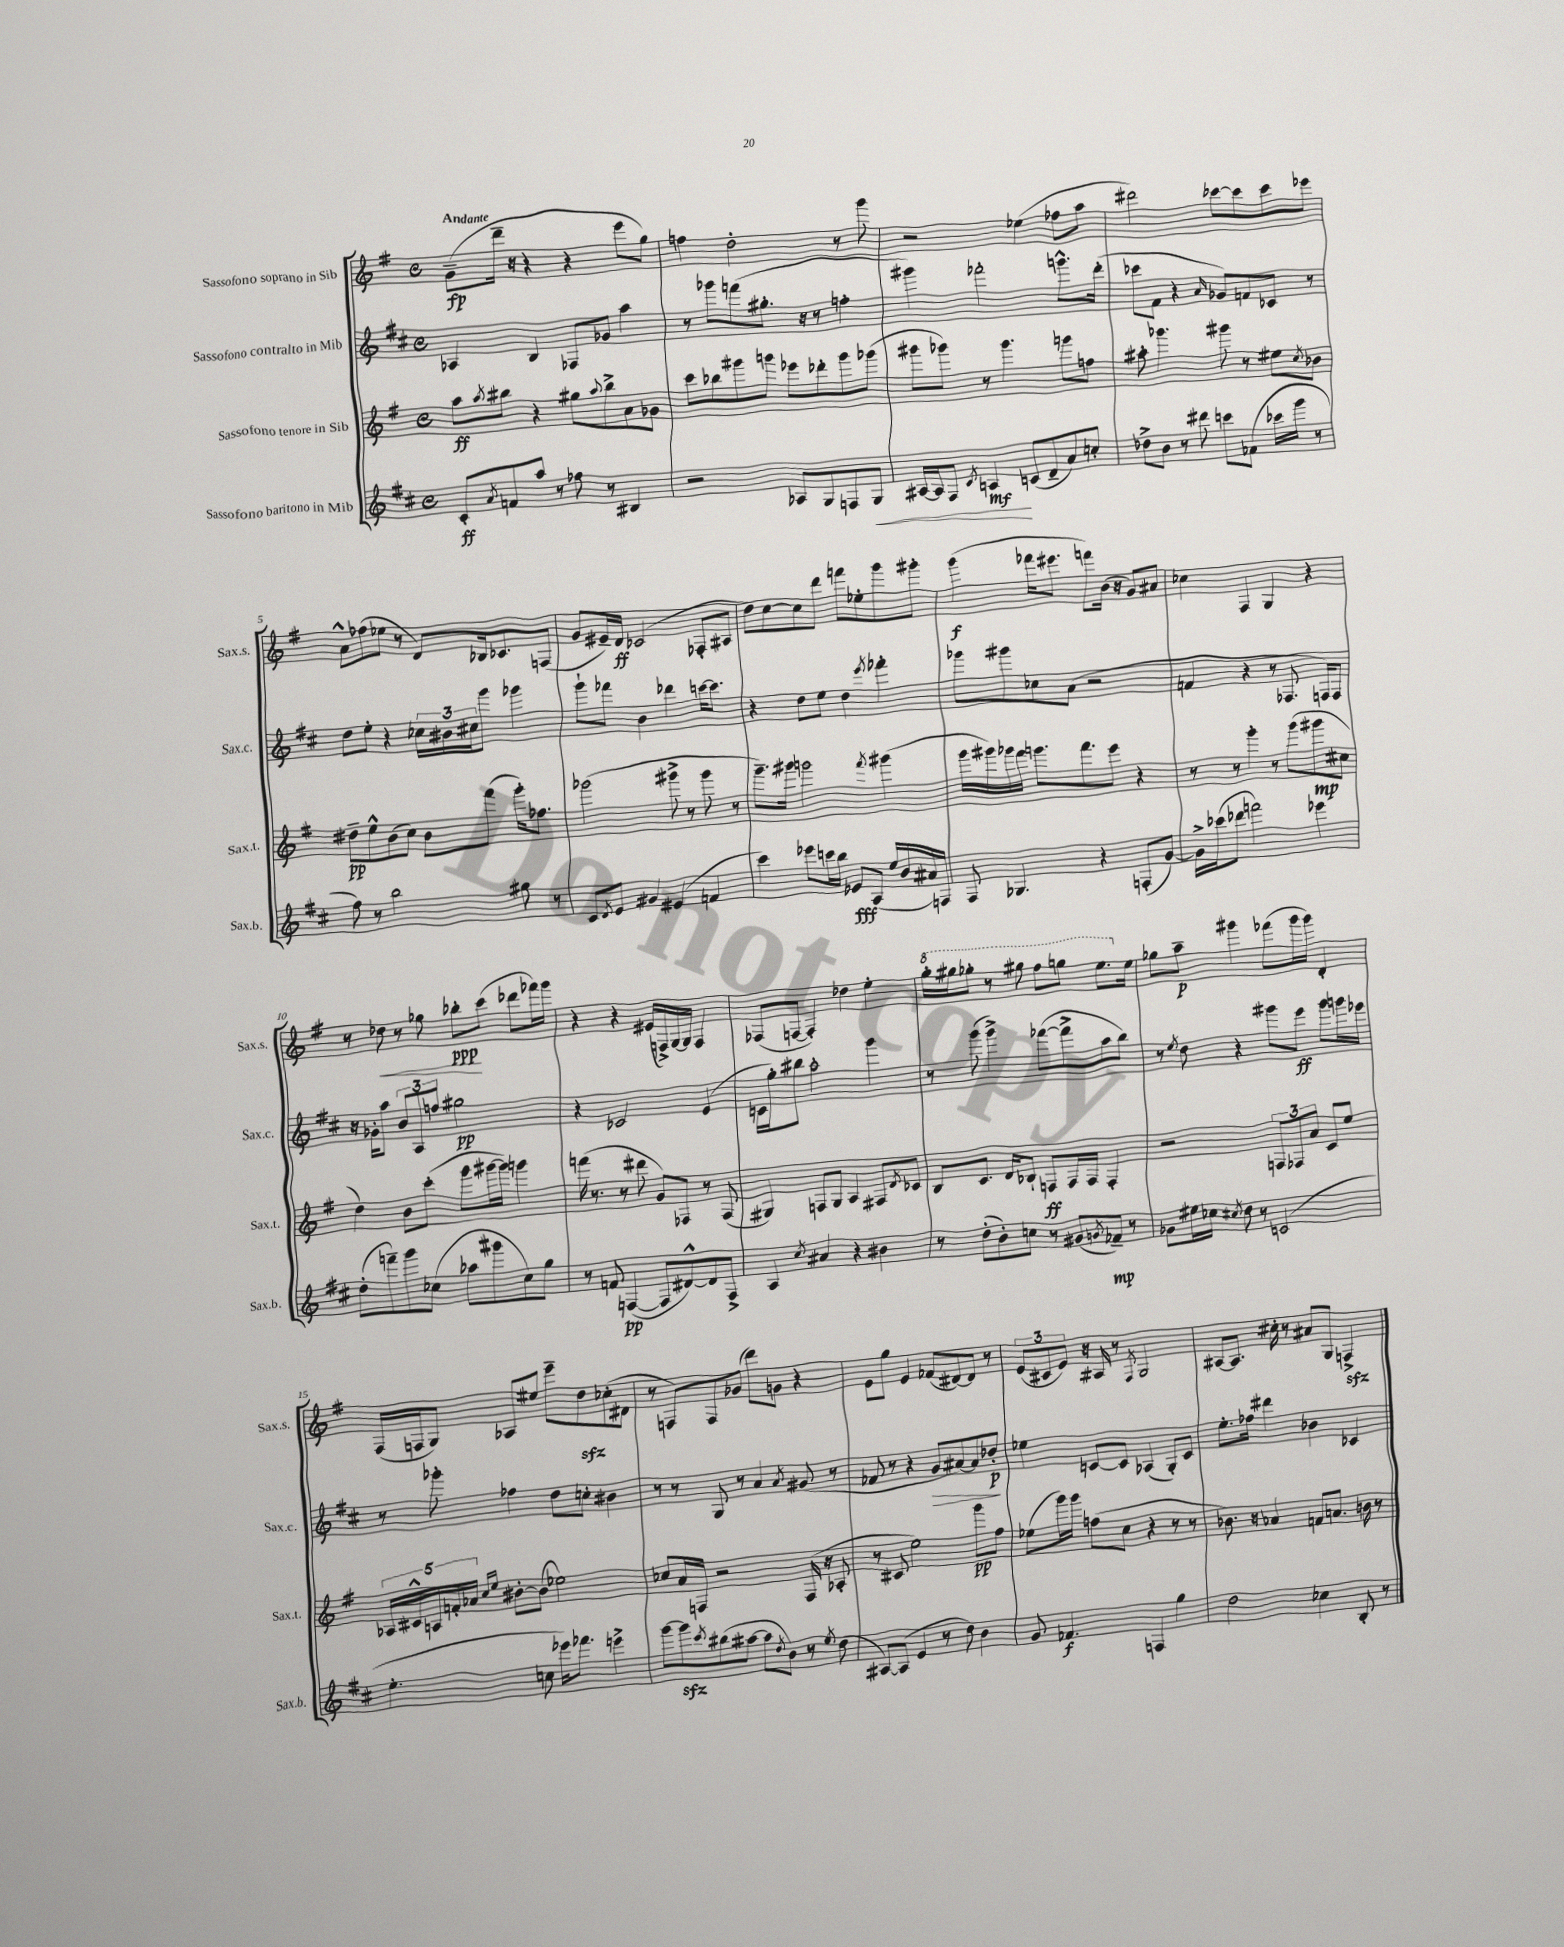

**kern	**kern	**kern	**kern
*staff4	*staff3	*staff2	*staff1
*clefG2	*clefG2	*clefG2	*clefG2
*k[f#c#]	*k[f#]	*k[f#c#]	*k[f#]
*M4/4	*M4/4	*M4/4	*M4/4
*met(c)	*met(c)	*met(c)	*met(c)
8c#'/L	8aa\L	4A-/	(8g~\L
8qa/	8qaa/	.	.
8f/	8bb#\J	.	16ddd~\Jk
.	.	.	16r
8aa/J	4r	4B/	4r
8r	.	.	.
8ff-\	8gg#\L	8F-/L	4r
.	8qqaa/	.	.
8r	8bb#^\	8g-/J	.
4B#/	8a\	4aa\	8eee\L
.	8g-\J	.	8gg\J)
=	=	=	=
2r	8ccc\L	8r	4ff\
.	8bb-\	8ggg-\L	.
.	8ggg#\	(8fff\	2dd'\
.	8ggg\J	8.gg#'\J	.
8A-/L	8eee-\L	.	.
.	.	16r	.
8G/	8ddd-'\	8r	.
8F/	8ggg\	4ff'\	8r
8G/J	(8ggg-\J	.	8ggg\
=	=	=	=
[16A#/LL	8ggg#\L	4ggg#\)	2r
16A#/]J	.	.	.
8F#/J	8ggg-\J)	.	.
8qc#/	.	.	.
4A/	8r	2fff-'\	.
.	4.ggg-\	.	.
(8c/L	.	.	(4ee-\
8d~/	.	.	.
8a/)	8ggg\L	8.ggg^^\L	8ff-\L
8cc'/J	8ff\J	.	8aa\J
.	.	(16ddd'\Jk	.
=	=	=	=
8dd-^\L	8aa#'\	8ccc-\L	2ddd#\)
8b\J	4.ggg-\	8f#\J	.
8r	.	4r	.
8ddd#\	.	.	.
.	.	16qqa/	.
8ccc\L	8ggg#\	8g-/L)	[8ccc-\L
(8f-\J	8r	8f/	8ccc-\]
16ccc-\LL	8ee#\L	8c-/J	8ccc-\
16ggg\JJ	.	.	.
.	8qcc/	.	.
8r	8b-\J	8r	8eee-\J
=	=	=	=
8ff#\)	8dd#~\L	8dd\L	8a^^\L
8r	8ee^^\	8ee'\J	(8ff-\
2bb\	(8b\	4r	8ee-\J
.	8cc\J)	.	8r
.	8b\L	24cc-\LL	8d/L)
.	.	24b#\	.
.	.	24cc#\J	.
.	(8fff#\J	8ggg\J	16B-/k
.	.	.	8.c-/
8gg#\	16ggg'\LK)	4ggg-\	.
.	8.ff-\J	.	.
8r	.	.	(8F/J
=	=	=	=
8c#/L	(2ggg-\	8ggg`\L	8g/L
8qd/	.	.	.
8e/J	.	8fff-\J	16e#~/L)
.	.	.	16d/JJ
4g#/	.	4b\	(2c-/
(4e#/	8ggg#^\	4ddd-\	.
.	8r	.	.
4f/	8ggg#\	[16ccc\LK	8F-'/L
.	.	8.ccc\]J	.
.	8r	.	8A#/J
=	=	=	=
4ccc#\)	8.ggg~\L)	4r	8dd\L)
.	.	.	[8cc\
.	16ggg#\Jk	.	.
8eee-\L	2ggg\	8dd\L	8cc\]
16ccc\L	.	8ee\J	8ddd\J
16bb\JJ	.	.	.
8e-/L	.	4dd\	8fff\L
(8A/J	.	.	8ee-'\
.	8qfff#/	8qeee/	.
16ee/LL	(4ggg#\	4fff-'\	8ggg\
16b/	.	.	.
16a#/)	.	.	8ggg#'\J
16F/JJ	.	.	.
=	=	=	=
8F#/	16ggg\LL	8ggg-\L	(4ggg\
.	16ggg#\)	.	.
4.G-/	16ggg-\	8ggg#\	.
.	16fff#\JJ	.	.
.	8.ggg\L	8cc-\	16fff-\LK
.	.	.	8.eee#\J
.	.	(8a\J	.
.	8.fff#\	.	.
4r	.	2r	8fff\L)
.	8eee\J	.	(16b\Jk
.	.	.	16r
(8F'/L	4r	.	8g/L)
[8g/J)	.	.	8a#/J
=	=	=	=
16g^\]LL	8r	4f/	4cc-\
(16ccc-\J	.	.	.
8ddd-\J	8r	.	.
2fff\)	4ggg'\	4r	4F#/
.	8r	8r	4G/
.	(8ggg\L	8.F-/	.
4eee-\	8ggg#\	.	4r
.	.	16F/LK)	.
.	8cc#\J	8F/J	.
=	=	=	=
(8dd'\L	4dd\)	16r	8r
.	.	16g-'\LK	.
8fff~\)	.	8aa\J	8dd-\
8ggg\	8b\L	12b/L	8r
.	.	12A/	.
(8cc-\J	(8ccc'\J	.	8gg-\
.	.	12ff/J	.
8aa-\L	8ggg\L	2gg#\	8bb-'\L
8ggg#\	[16ggg#\L	.	(8ccc\J
.	16ggg#\]JJ)	.	.
8cc-\)	4ggg\	.	8ddd-\L
8gg\J	.	.	16fff-\L)
.	.	.	16ggg\JJ
=	=	=	=
8r	(16fff\	4r	4r
.	8.r	.	.
8f/	.	.	.
([4F/	8r	2c-/	4r
.	8ddd#\	.	.
8F/]L	8g/L)	.	(16e#/LL
.	.	.	16F^/)
[8d#^^/)	8F-/J	.	[16G/
.	.	.	16G/]JJ
8d#/]	8r	(4e/	4F/
8F^/J	(8F-/	.	.
=	=	=	=
4A/	4G#/)	16c\LL	(8F-/L
.	.	16gg'\J)	.
.	.	8bb#\J	[8F/J
8qcc#/	.	.	.
4a#/	8F/L	2aa'\	4F'/])
.	8G#/J	.	.
4r	4A/	.	4dd-\
4b#\	8F#/L	4ggg\	4ee'\
.	8qd/	.	.
.	8c-/J	.	.
=	=	=	=
8r	8B/L	8r	16ggg'\LL
.	.	.	16ggg#\J
(8dd'\L	8.c/J	(8ggg\	8ggg-'\J
8b'\)	.	4ggg^\)	8r
.	16d/LK	.	.
8cc\J	8B-`/J	.	8ggg#\
8r	8F/L	([8fff-\L	8fff#\L
(8g#/L	16F/L	8fff-^\]	8ggg\J
.	16F/JJ	.	.
8qg/	.	.	.
8f-~/J)	4F'/	8aa\	8.eee\L
8r	.	8bb\J)	.
.	.	.	16ee\Jk
=	=	=	=
8g-\L	2r	8r	8gg-\L
.	.	8qee/	.
16ee#\L	.	8dd\	8aa~\J
16cc-\JJ	.	.	.
8qcc#/	.	.	.
8dd\	.	4r	4ggg#\
8r	.	.	.
(2c/	12F/L	8ggg#\L	(8fff-\L
.	12F-/	.	.
.	.	8eee\J	16ggg#\L
.	12a/J	.	.
.	.	.	16ggg#\JJ)
.	8c/L	8ggg#\L	4d'/
.	8ee/J	16ggg\L	.
.	.	16eee-\JJ	.
=	=	=	=
4.ee'\	20A-/LL	8r	(16F#/LL
.	20c#^^/	.	.
.	.	.	16F/J
.	20A/	.	.
.	.	8ggg-'\	8G/J)
.	20f'/	.	.
.	20a-/JJ	.	.
.	16qqcc/LL	.	.
.	16qqee/JJ	.	.
.	[8b#'\L	4ff-\	8A-/L
8cc\	(8b#\]J	.	8ee#/J
16eee-\LK)	2ee-\)	8dd\L	8eee~\L
8.fff-\J	.	.	.
.	.	8cc'\J	8dd\
4eee^\	.	4b#\	(8cc-'\
.	.	.	8d#\J
=	=	=	=
[8ggg\L	8cc-/L	8r	8r
8ggg\]	16a/L	8r	8F/L)
.	16F/JJ	.	.
8qccc#/	.	.	.
(8bb#\	2r	8G/	8F/
[8aa#\J	.	8r	(8g-/J
8aa#\]L	.	4a/	8ddd\L)
8qdd/	.	.	.
8b\J)	.	.	8g\J
.	.	8qa/	.
8r	(16F/	(8g#/	4r
.	16r	.	.
8qee/	.	.	.
(8dd\	8A-'/	8r	.
=	=	=	=
[8A#/L)	8r	8f-/	8e\L
(8A#/]J	8c#/	8r	8gg\J
4e/	2ee\)	4r	4e/
8r	.	8g/L	(8f-/L
8dd\)	.	[8a#/)	[8d#/)
4b\	8ggg\L	8a#/]	8d#/]J
.	8ff#\J	8dd-'/J	8r
=	=	=	=
8g/	(8ee-\L	4ee-\	(12e/L
.	.	.	12c#/
4.f-/	16ggg\L)	.	.
.	.	.	12e/J)
.	16ggg\JJ	.	.
.	(8ff\L	[8c/L	16r
.	.	.	16A#/
.	8cc\J	8c/]J	8r
.	.	.	8qF#/
4F/	4r	(4A-/	2G/
4gg\	8r	8G'/L)	.
.	8r	8c/J	.
=	=	=	=
2dd\	8.b-\)	8.ee'\L	[8A#/L
.	.	.	8.A#/]J
.	16r	16ff-\Jk	.
.	4a-/	4ddd#\	.
.	.	.	16cc#'\
.	.	.	8r
4cc-\	8f/L	4b-\	8a#/L
.	8.a/J	.	8G/J
8B'/	.	4c-/	4F^/
.	16b\	.	.
8r	8r	.	.
==	==	==	==
*-	*-	*-	*-
